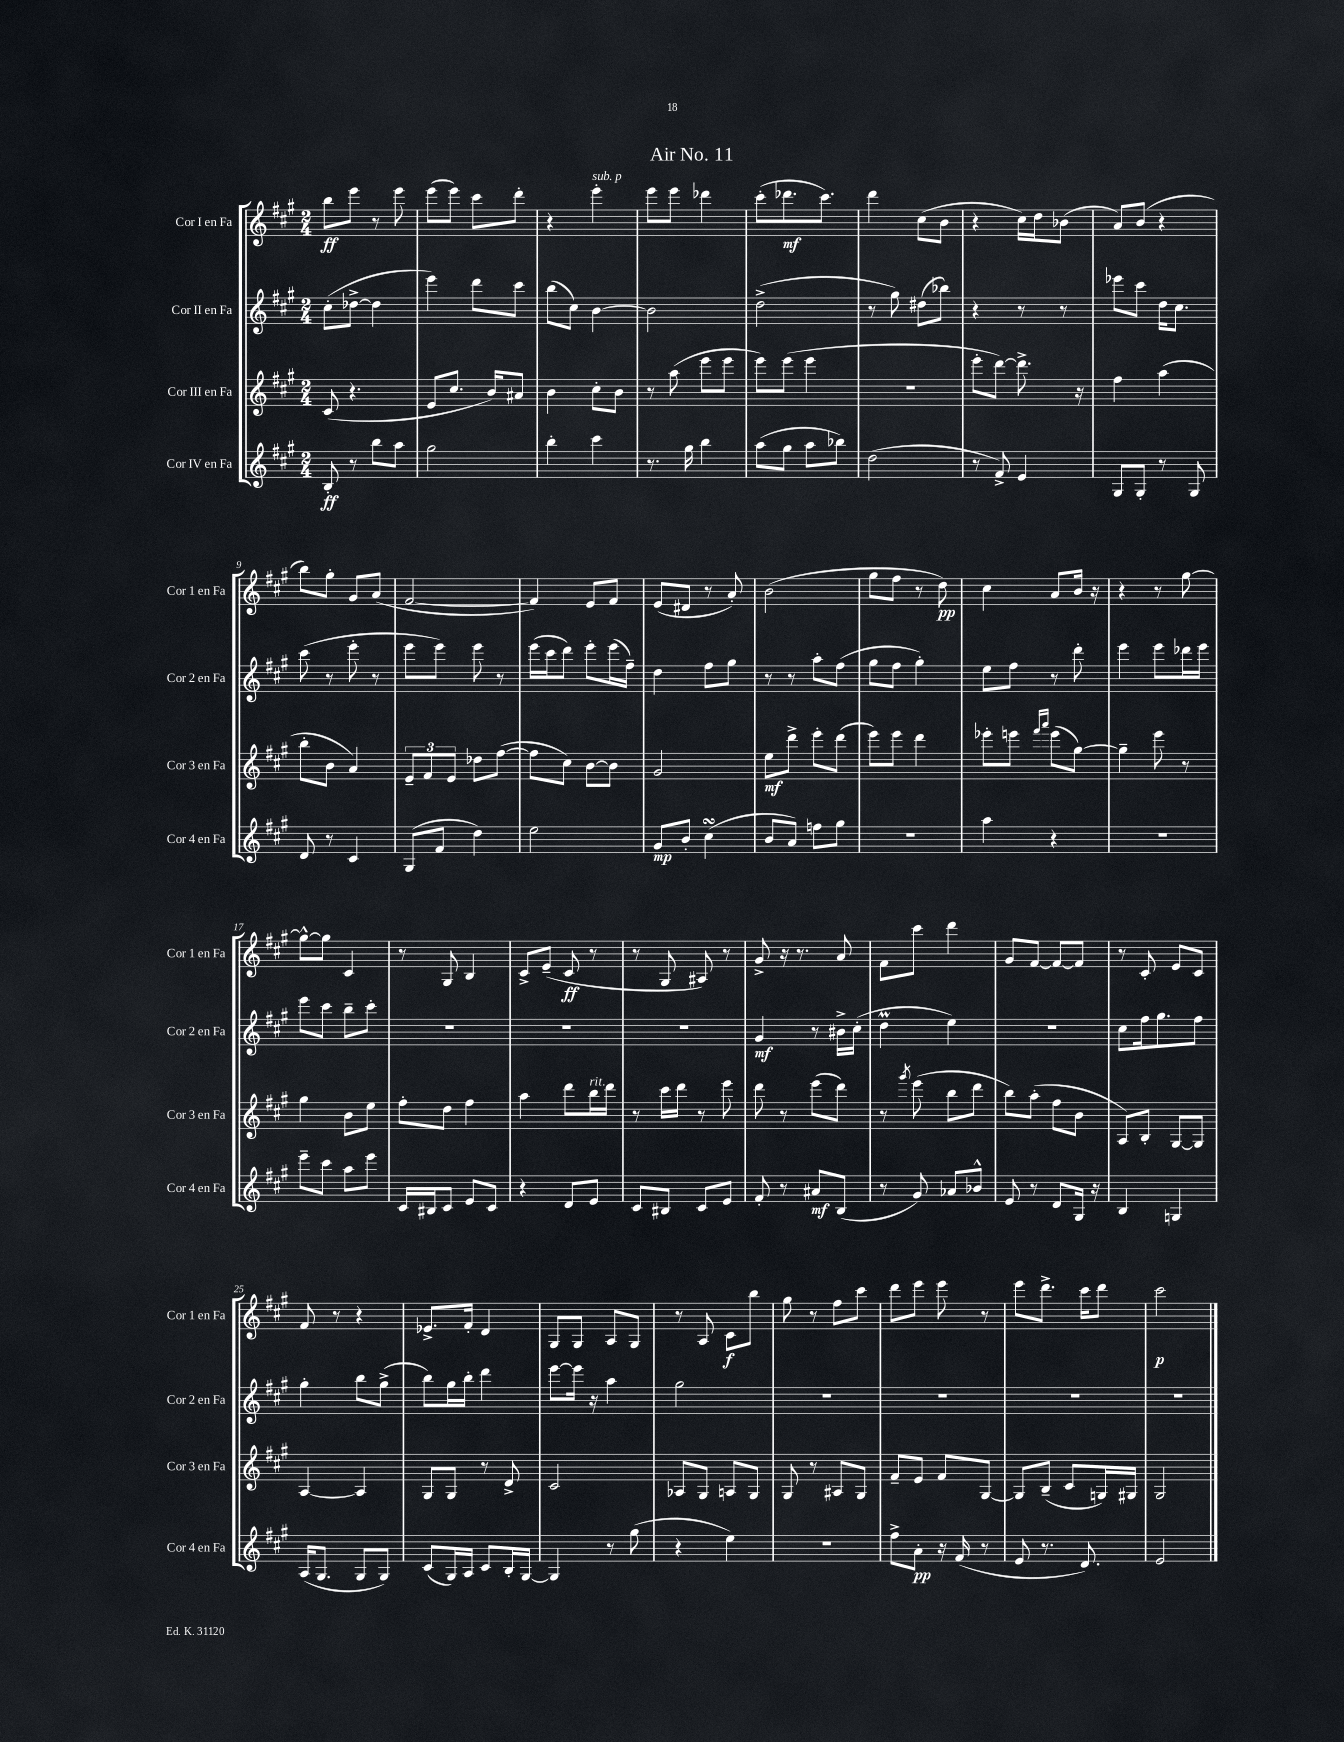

**kern	**kern	**kern	**kern
*staff4	*staff3	*staff2	*staff1
*clefG2	*clefG2	*clefG2	*clefG2
*k[f#c#g#]	*k[f#c#g#]	*k[f#c#g#]	*k[f#c#g#]
*M2/4	*M2/4	*M2/4	*M2/4
8B'	(8c#	(8cc#'	8bb
8r	4.r	[8dd-^	8eee
8bb	.	4dd-]	8r
8aa	.	.	8eee
=	=	=	=
2gg#	8e	4eee)	(8eee
.	8.cc#	.	8eee)
.	.	8ddd	8ccc#
.	16b)	.	.
.	8a#	8ccc#	8ddd'
=	=	=	=
4bb'	4b	(8bb	4r
.	.	8cc#)	.
4ccc#	8cc#'	[4b	4eee'
.	8b	.	.
=	=	=	=
8.r	8r	2b]	8eee
.	(8aa	.	8eee
16gg#	.	.	.
4bb	8eee	.	4ddd-
.	8eee	.	.
=	=	=	=
(8aa	8eee)	(2dd^	(8ccc#'
8gg#	(8eee	.	8.ddd-
8aa	4eee	.	.
.	.	.	8.ccc#)
8bb-)	.	.	.
=	=	=	=
(2dd	2r	8r	4ddd
.	.	8gg#)	.
.	.	(8dd#	(8cc#
.	.	8bb-)	8b
=	=	=	=
8r	8eee'	4r	4r
8f#^)	[8ddd)	.	.
4e	8.ddd^]	8r	16cc#)
.	.	.	16dd
.	.	8r	(8b-
.	16r	.	.
=	=	=	=
8G#	4ff#	8eee-	8a)
8G#'	.	8ccc#	(8b
8r	(4aa	16dd	4r
.	.	8.cc#	.
8G#	.	.	.
=	=	=	=
8d	8bb'	(8ccc#	8bb)
8r	8b	8r	8gg#'
4c#	4a)	8eee'	8g#
.	.	8r	(8a
=	=	=	=
(8G#	12e~	8eee	[2f#
.	12f#	.	.
8f#	.	8eee)	.
.	12e	.	.
4dd)	8dd-	8eee	.
.	([8ff#	8r	.
=	=	=	=
2ee	8ff#]	(16eee	4f#])
.	.	16ccc#	.
.	8cc#)	8ddd)	.
.	[8b	8eee'	8e
.	8b]	(16eee	8f#
.	.	16ff#~)	.
=	=	=	=
8g#	2g#	4dd	(8e
8b'	.	.	8d#
(4cc#	.	8ff#	8r
.	.	8gg#	8a')
=	=	=	=
8b	8ee	8r	(2b
8a)	8ddd^	8r	.
8ff	8eee'	8aa'	.
8gg#	(8ddd	(8ff#	.
=	=	=	=
2r	8eee)	8gg#	8gg#
.	8eee	8ff#	8ff#
.	4ddd	4gg#')	8r
.	.	.	8dd)
=	=	=	=
4aa	8eee-'	8ee	4cc#
.	8eee	8ff#	.
.	16qqfff#	.	.
.	16qqaaa	.	.
4r	(8eee	8r	8a
.	[8gg#)	8ddd'	16b
.	.	.	16r
=	=	=	=
2r	4gg#~]	4eee	4r
.	8eee	8eee	8r
.	8r	16ddd-	[8gg#
.	.	16eee	.
=	=	=	=
8eee~	4gg#	8eee	8gg#^^_
8ccc#	.	8ccc#	8gg#]
8aa	8b	8bb~	4c#
8eee	8ee	8ccc#'	.
=	=	=	=
16c#	8ff#'	2r	8r
16B#	.	.	.
8c#	8dd	.	8G#
8e	4ff#	.	4B
8c#	.	.	.
=	=	=	=
4r	4aa	2r	8c#^
.	.	.	(8e~
8d	8ddd	.	8c#
8e	16bb	.	8r
.	16ddd	.	.
=	=	=	=
8c#	8r	2r	8r
8B#	16ccc#	.	8G#
.	16ddd	.	.
8c#	8r	.	8A#)
8e	8eee	.	8r
=	=	=	=
8f#'	8ddd	4g#	8g#^
8r	8r	.	16r
.	.	.	8.r
8a#	(8eee	8r	.
(8B	8ddd)	16b#^	8a
.	.	(16cc#'	.
=	=	=	=
8r	8r	4dd	8f#
.	8qggg#	.	.
8g#)	(8eee	.	8ccc#
8a-	8bb	4ee)	4ddd
8b-^^	8ddd	.	.
=	=	=	=
8e	8bb)	2r	8g#
8r	(8aa'	.	[8f#
8d	8ff#	.	8f#_
16G#	8b	.	8f#]
16r	.	.	.
=	=	=	=
4B	8A)	8cc#	8r
.	8B'	16ff#	8c#'
.	.	8.gg#	.
4G	[8G#	.	8e
.	8G#]	8ff#	8c#
=	=	=	=
(16A	[4A	4gg#'	8f#
8.G#	.	.	.
.	.	.	8r
8G#	4A]	8bb	4r
8G#)	.	(8gg#^	.
=	=	=	=
(8c#	8G#	8bb)	8.e-^
16G#)	8G#	16gg#	.
16A	.	16bb'	16f#'
8c#	8r	4ddd	4d
16B'	8d^	.	.
[16G#	.	.	.
=	=	=	=
4G#]	2c#	[8eee	8G#
.	.	16eee]	8G#
.	.	16r	.
8r	.	4aa	8A
(8gg#	.	.	8G#
=	=	=	=
4r	8A-	2gg#	8r
.	8G#	.	8A
4ee)	8A	.	8c#
.	8G#	.	8bb
=	=	=	=
2r	8G#	2r	8gg#
.	8r	.	8r
.	8A#	.	8ff#
.	8G#	.	8ccc#
=	=	=	=
8ff#^	8f#~	2r	8ddd
8a'	8e	.	8eee
16r	8f#	.	8eee
(16f#	.	.	.
8r	[8G#	.	8r
=	=	=	=
8e	8G#]	2r	8eee
8.r	(8B~	.	8.ddd^
.	8c#	.	.
8.d)	.	.	16ccc#
.	16G)	.	8ddd
.	16G#	.	.
=	=	=	=
2e	2G#	2r	2ccc#
==	==	==	==
*-	*-	*-	*-
